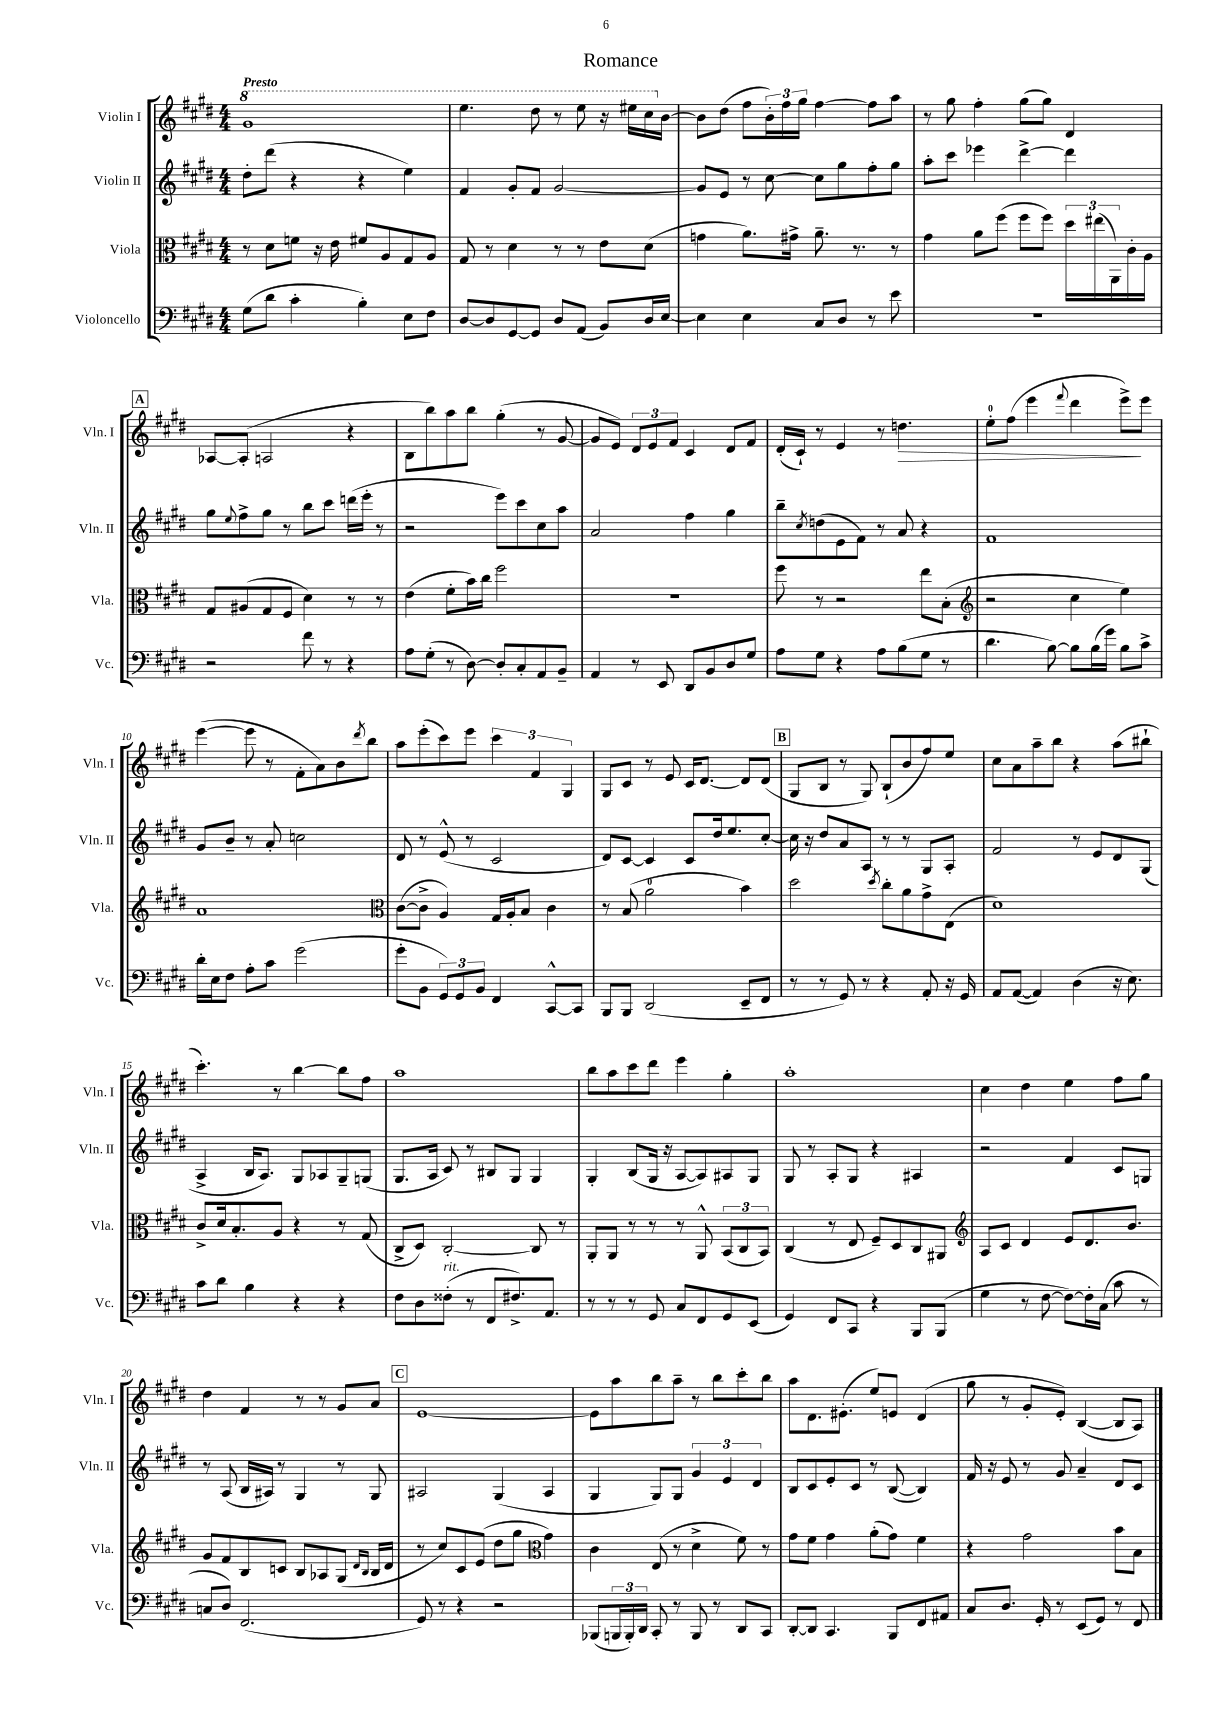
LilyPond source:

\header { title = "Romance" }
<<
\new StaffGroup <<
\new Staff = "s0" \with { instrumentName = "Violin I" shortInstrumentName = "Vln. I" } {
    \clef treble \key e \major \numericTimeSignature \time 4/4 \tempo "Presto"
    \ottava #1 gis''1 |
    e'''4. dis'''8 r8 e'''8 r16 eis'''16 cis'''16 \ottava #0 b'16~ |
    b'8 dis''8( fis''8 \tuplet 3/2 { b'16-.) fis''16 gis''16 } fis''4~ fis''8 a''8 |
    r8 gis''8 fis''4-. gis''8( gis''8) dis'4 |
    \mark \markup { \box "A" } aes8~ aes8-.( a2 r4 |
    b8 b''8) a''8 b''8 gis''4-.( r8 gis'8~ |
    gis'8 e'8) \tuplet 3/2 { dis'8 e'8 fis'8 } cis'4 dis'8 fis'8 |
    dis'16-.( cis'16-!) r8 e'4 r8 d''4.\> |
    e''8-0-. fis''8( e'''4 \appoggiatura { fis'''8 } dis'''4 e'''8->\!) e'''8 |
    e'''4~( e'''8 r8 fis'8-. a'8) b'8 \acciaccatura { dis'''8 } b''8 |
    a''8 e'''8-.( cis'''8) e'''8 \tuplet 3/2 { cis'''4 fis'4 gis4 } |
    gis8 cis'8 r8 e'8 cis'16 dis'8.~ dis'8 dis'8( |
    \mark \markup { \box "B" } gis8 b8 r8 gis8) b8-!( b'8 fis''8) e''8 |
    cis''8 a'8 a''8-- b''8 r4 a''8( bis''8-! |
    cis'''4.-.) r8 b''4~ b''8 fis''8 |
    a''1 |
    b''8 a''8 cis'''8 dis'''8 e'''4 gis''4-. |
    a''1-. |
    cis''4 dis''4 e''4 fis''8 gis''8 |
    dis''4 fis'4 r8 r8 gis'8 a'8 |
    \mark \markup { \box "C" } e'1~ |
    e'8 a''8 b''8 a''8-- r8 b''8 cis'''8-. b''8 |
    a''8 dis'8. eis'8.-.( e''8) e'8 dis'4( |
    gis''8 r8 gis'8-. e'8-.) b4~( b8 a8) \bar "|." |
}
\new Staff = "s1" \with { instrumentName = "Violin II" shortInstrumentName = "Vln. II" } {
    \clef treble \key e \major \numericTimeSignature \time 4/4
    dis''8-. dis'''8( r4 r4 e''4) |
    fis'4 gis'8-. fis'8 gis'2~ |
    gis'8 e'8 r8 cis''8~ cis''8 gis''8 fis''8-. gis''8 |
    a''8-. cis'''8 ees'''4 dis'''4~-> dis'''4 |
    \mark \markup { \box "A" } gis''8 \appoggiatura { e''8 } fis''8-> gis''8 r8 b''8 cis'''8 d'''16( e'''16-. r8 |
    r2 e'''8) cis'''8 cis''8 a''8 |
    a'2 fis''4 gis''4 |
    b''8-- \acciaccatura { cis''8 } d''8( e'8 fis'8) r8 a'8 r4 |
    fis'1 |
    gis'8 b'8-- r8 a'8-. c''2 |
    dis'8 r8 e'8-^( r8 cis'2 |
    dis'8) cis'8~ cis'4 cis'8 dis''16 e''8. cis''8~-. |
    \mark \markup { \box "B" } cis''16 r16 dis''8 a'8 a8 r8 r8 gis8 a8-. |
    fis'2 r8 e'8 dis'8 gis8( |
    a4-> b16 a8.) gis8 aes8 gis8-- g8( |
    gis8. a16 cis'8) r8 bis8 gis8 gis4 |
    gis4-. b8( gis16 r16 a8~ a8) ais8 gis8 |
    gis8 r8 a8-. gis8 r4 ais4 |
    r2 fis'4 cis'8 g8 |
    r8 a8( b16 ais16) r8 gis4 r8 gis8 |
    \mark \markup { \box "C" } ais2 gis4( ais4 |
    gis4 gis8) gis8 \tuplet 3/2 { gis'4 e'4 dis'4 } |
    b8 cis'8 e'8-. cis'8 r8 b8~( b4) |
    fis'16 r16 e'8 r8 gis'8 a'4-- dis'8 cis'8 \bar "|." |
}
\new Staff = "s2" \with { instrumentName = "Viola" shortInstrumentName = "Vla." } {
    \clef alto \key e \major \numericTimeSignature \time 4/4
    r8 dis'8 f'8 r16 e'16 fis'8 a8 gis8 a8 |
    gis8 r8 dis'4 r8 r8 e'8 dis'8( |
    g'4 a'8.) gis'16-> a'8.-- r8. r8 |
    gis'4 a'8 fis''8( fis''8 fis''8) \tuplet 3/2 { dis''16 eis''16( a,16) } cis'16-. a16 |
    \mark \markup { \box "A" } gis8 ais8( gis8 fis8 dis'4) r8 r8 |
    e'4( fis'8-. b'16) cis''16 fis''2 |
    R1 |
    fis''8 r8 r2 e''8 b8-.( |
    \clef treble r2 cis''4 e''4) |
    a'1 |
    \clef alto cis'8~( cis'8-> a4) gis16 a16-. b8 cis'4 |
    r8 b8( a'2-0 b'4) |
    \mark \markup { \box "B" } dis''2 \acciaccatura { dis''8 } cis''8-. a'8 gis'8-> e8( |
    dis'1) |
    cis'8-> dis'16 b8.-. a8 r4 r8 gis8( |
    cis8-> dis8) cis2~-. cis8 r8 |
    a,8-. a,8 r8 r8 r8 a,8-^ \tuplet 3/2 { b,8( cis8 b,8) } |
    cis4( r8 e8 fis8--) dis8 cis8 ais,8 |
    \clef treble a8 cis'8 dis'4 e'8 dis'8. b'8. |
    gis'8 fis'8 b8 c'8 b8 aes8 gis8( \grace { dis'16 b16 } b16 dis'16 |
    \mark \markup { \box "C" } r8 cis''8) cis'8 e'8( dis''8 gis''8 \clef alto gis'4) |
    cis'4 e8( r8 dis'4-> fis'8) r8 |
    gis'8 fis'8 gis'4 a'8-.( gis'8) fis'4 |
    r4 gis'2 b'8 b8 \bar "|." |
}
\new Staff = "s3" \with { instrumentName = "Violoncello" shortInstrumentName = "Vc." } {
    \clef bass \key e \major \numericTimeSignature \time 4/4
    gis8( dis'8 cis'4-. b4-.) e8 fis8 |
    dis8~ dis8 gis,8~ gis,8 dis8 a,8( b,8) dis16 e16~ |
    e4 e4 cis8 dis8 r8 e'8 |
    R1 |
    \mark \markup { \box "A" } r2 fis'8 r8 r4 |
    a8 gis8-.( r8 dis8~) dis8-. cis8-. a,8 b,8-- |
    a,4 r8 e,8 dis,8 b,8 dis8 gis8 |
    a8 gis8 r4 a8 b8( gis8 r8 |
    dis'4. b8~) b8 b16( gis'16) b8 cis'8-> |
    dis'16-. e16 fis8 a8-. cis'8 gis'2( |
    gis'8-. b,8 \tuplet 3/2 { gis,8) gis,8 b,8 } fis,4 cis,8~-^ cis,8 |
    b,,8 b,,8 dis,2( e,8-- fis,8 |
    \mark \markup { \box "B" } r8 r8 gis,8) r8 r4 a,8-. r16 gis,16 |
    a,8 a,8~( a,4) dis4( r16 e8.) |
    cis'8 dis'8 b4 r4 r4 |
    fis8 dis8 fisis8-.^\markup { \italic "rit." }( r8 fis,8 fis8.->) a,8. |
    r8 r8 r8 gis,8 cis8 fis,8 gis,8 e,8( |
    gis,4) fis,8 cis,8 r4 b,,8 b,,8( |
    gis4 r8 fis8~ fis8~) fis16-. cis16( cis'8 r8 |
    c8 dis8) fis,2.( |
    \mark \markup { \box "C" } gis,8) r8 r4 r2 |
    bes,,8( \tuplet 3/2 { b,,16 b,,16-.) dis,16 } cis,8-. r8 b,,8 r8 dis,8 cis,8 |
    dis,8~-. dis,8 cis,4. b,,8 fis,8 ais,8 |
    cis8 dis8. gis,16-. r8 e,8( gis,8) r8 fis,8 \bar "|." |
}
>>
>>
